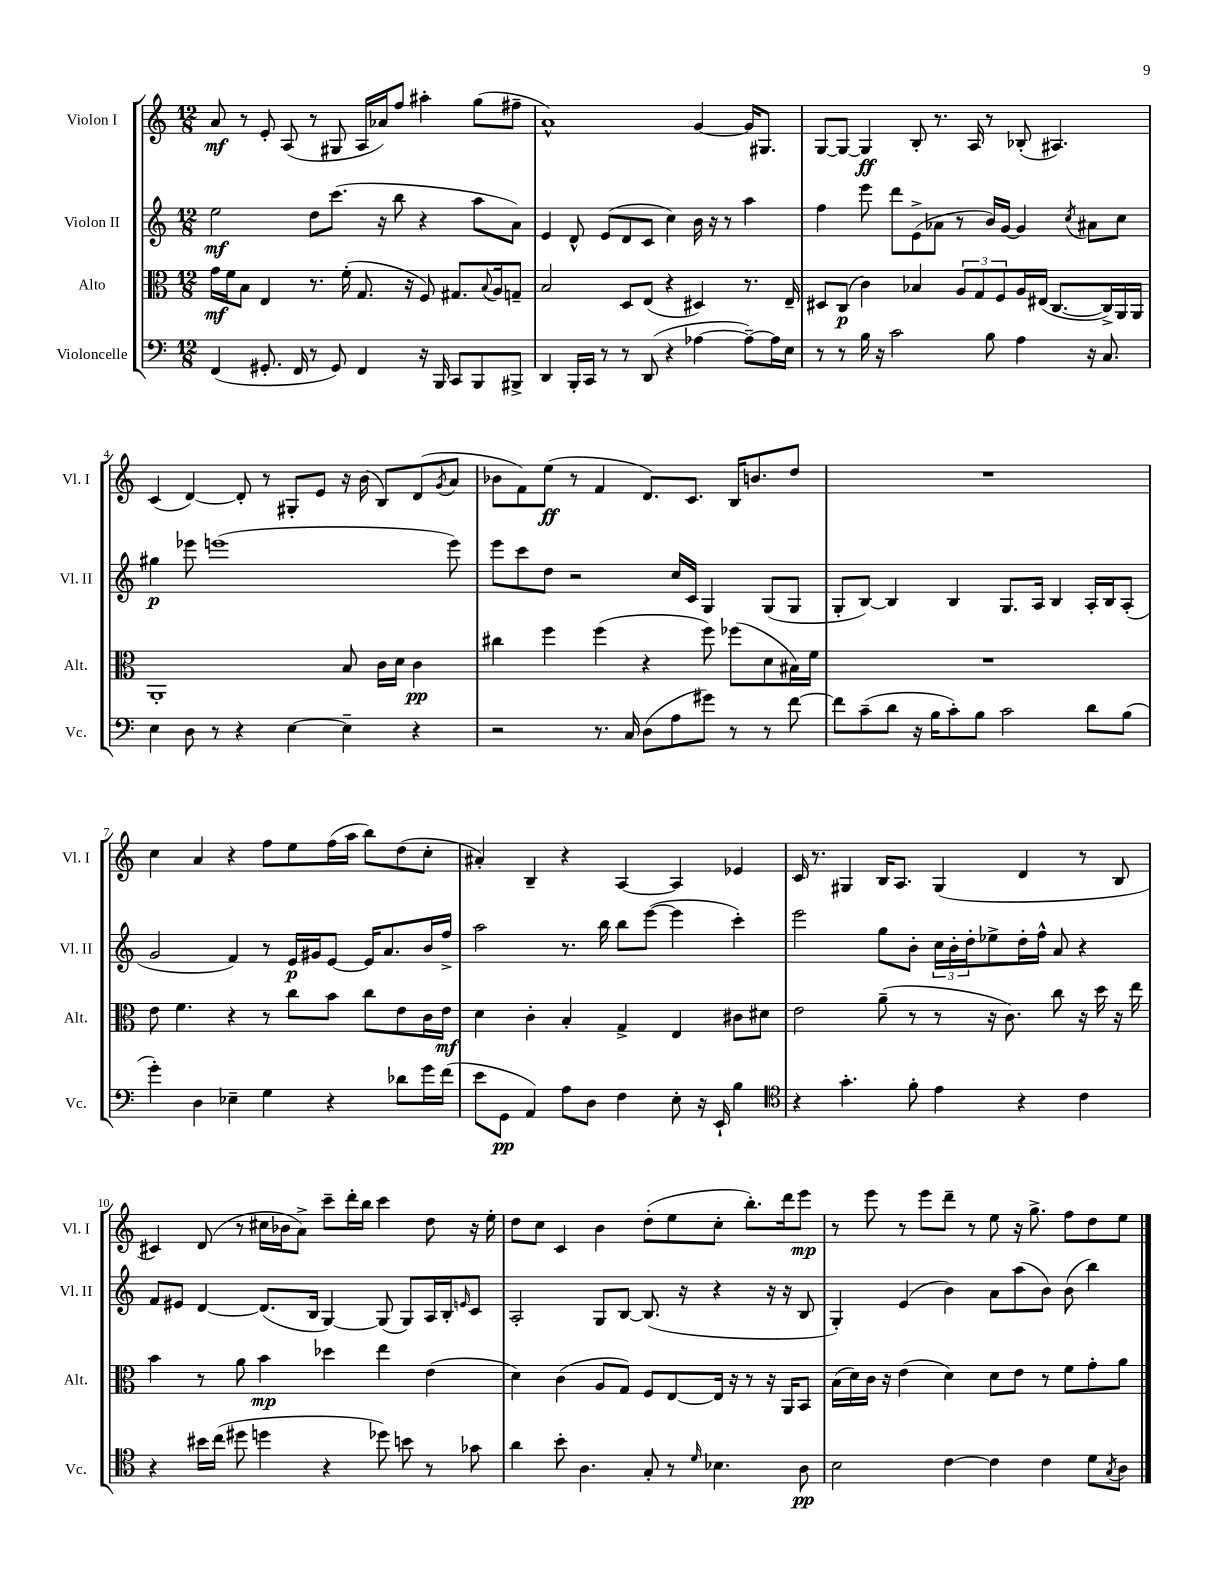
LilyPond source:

<<
\new StaffGroup <<
\new Staff = "s0" \with { instrumentName = "Violon I" shortInstrumentName = "Vl. I" } {
    \clef treble \key c \major \numericTimeSignature \time 12/8
    a'8\mf r8 e'8-. a8( r8 gis8 a16 aes'16) f''8 ais''4-. g''8( fis''8-- |
    a'1-^) g'4~ g'16 gis8. |
    g8~ g8~ g4\ff b8-. r8. a16 r8 bes8-.( ais4.) |
    c'4( d'4~) d'8-. r8 gis8-. e'8 r16 b'16( b8) d'8( \acciaccatura { g'8 } a'8 |
    bes'8 f'8) e''8\ff( r8 f'4 d'8.) c'8. b16 b'8. d''8 |
    R1. |
    c''4 a'4 r4 f''8 e''8 f''16( a''16 b''8) d''8( c''8-. |
    ais'4-.) b4-- r4 a4~ a4 ees'4 |
    c'16 r8. gis4 b16 a8. gis4( d'4 r8 b8 |
    cis'4) d'8( r8 cis''16 bes'16 a'8->) c'''8-- d'''16-. b''16 c'''4 d''8 r16 e''16-. |
    d''8 c''8 c'4 b'4 d''8-.( e''8 c''8-. b''8.-.) d'''16 e'''8\mp |
    r8 e'''8 r8 e'''8 d'''8-- r8 e''8 r16 g''8.-> f''8 d''8 e''8 \bar "|." |
}
\new Staff = "s1" \with { instrumentName = "Violon II" shortInstrumentName = "Vl. II" } {
    \clef treble \key c \major \numericTimeSignature \time 12/8
    e''2\mf d''8 c'''8.( r16 b''8 r4 a''8 a'8) |
    e'4 d'8-^ e'8( d'8 c'8 c''4) b'16 r16 r8 a''4 |
    f''4 e'''8 d'''8 e'8->( aes'8 r8 b'16) g'16~ g'4 \acciaccatura { c''8 } ais'8 c''8 |
    gis''4\p ees'''8 e'''1( e'''8) |
    e'''8 c'''8 d''8 r2 c''16 c'16 g4 g8( g8 |
    g8-. b8~) b4 b4 g8. a16 b4 a16-. b16 a8-.( |
    g'2 f'4) r8 e'16\p gis'16 e'8~ e'16 a'8. b'16 f''16-> |
    a''2 r8. b''16 b''8 e'''8~( e'''4 c'''4-.) |
    e'''2 g''8 b'8-. \tuplet 3/2 { c''16 b'16-. d''16-. } ees''8-> d''16-. f''16-^ a'8 r4 |
    f'8 eis'8 d'4~ d'8.( b16 g4~) g8( g8) a16 b16-. \grace { e'16 } c'8 |
    a2-. g8 b8~ b8.( r16 r4 r16 r16 b8 |
    g4-.) e'4( b'4) a'8 a''8( b'8) b'8( b''4) \bar "|." |
}
\new Staff = "s2" \with { instrumentName = "Alto" shortInstrumentName = "Alt." } {
    \clef alto \key c \major \numericTimeSignature \time 12/8
    g'16\mf f'16 b8 e4 r8. f'16-.( g8. r16 f8) gis8. \appoggiatura { b8 } a16 g8-- |
    b2 d8 e8( r4 dis4) r8. e16-- |
    dis8 c8\p( c'4) bes4 \tuplet 3/2 { a8 g8 f8 } a16 eis16( c8.~ c16->) a,16 a,16 |
    a,1-. b8 c'16 d'16 c'4\pp |
    cis''4 f''4 f''4( r4 f''8) fes''8( d'8 bis16) f'16 |
    R1. |
    e'8 f'4. r4 r8 c''8 b'8 c''8 e'8 c'16 e'16\mf |
    d'4 c'4-. b4-. g4-> e4 cis'8 dis'8 |
    e'2 a'8--( r8 r8 r16 c'8.) c''8 r16 d''16 r16 e''16 |
    b'4 r8 a'8 b'4\mp des''4 e''4 e'4( |
    d'4) c'4( a8 g8) f8 e8~ e16 r16 r8 r16 a,16 b,8 |
    b16( d'16) c'16 r16 e'4( d'4) d'8 e'8 r8 f'8 g'8-. a'8 \bar "|." |
}
\new Staff = "s3" \with { instrumentName = "Violoncelle" shortInstrumentName = "Vc." } {
    \clef bass \key c \major \numericTimeSignature \time 12/8
    f,4( gis,8.-. f,16 r8 gis,8) f,4 r16 b,,16 c,8 b,,8 bis,,8-> |
    d,4 b,,16-. c,16 r8 r8 d,8( r4 aes4~ aes8~--) aes16 e16 |
    r8 r8 b16 r16 c'2 b8 a4 r16 c8. |
    e4 d8 r8 r4 e4~ e4-- r4 |
    r2 r8. c16 d8( a8 gis'8) r8 r8 f'8~ |
    f'8 c'8--( d'8 r16 b16 c'8-.) b8 c'2 d'8 b8( |
    g'4-.) d4 ees4-- g4 r4 des'8 g'16 f'16( |
    e'8 g,8\pp a,4) a8 d8 f4 e8-. r16 e,16-! b4 |
    \clef tenor r4 g'4.-. f'8-. e'4 r4 c'4 |
    r4 bis'16 c''16( dis''8 d''4 r4 des''8) b'8 r8 ges'8 |
    a'4 b'8-. a4. g8-. r8 \grace { d'16 } bes4. a8\pp |
    b2 c'4~ c'4 c'4 d'8 \acciaccatura { g8 } a8 \bar "|." |
}
>>
>>
